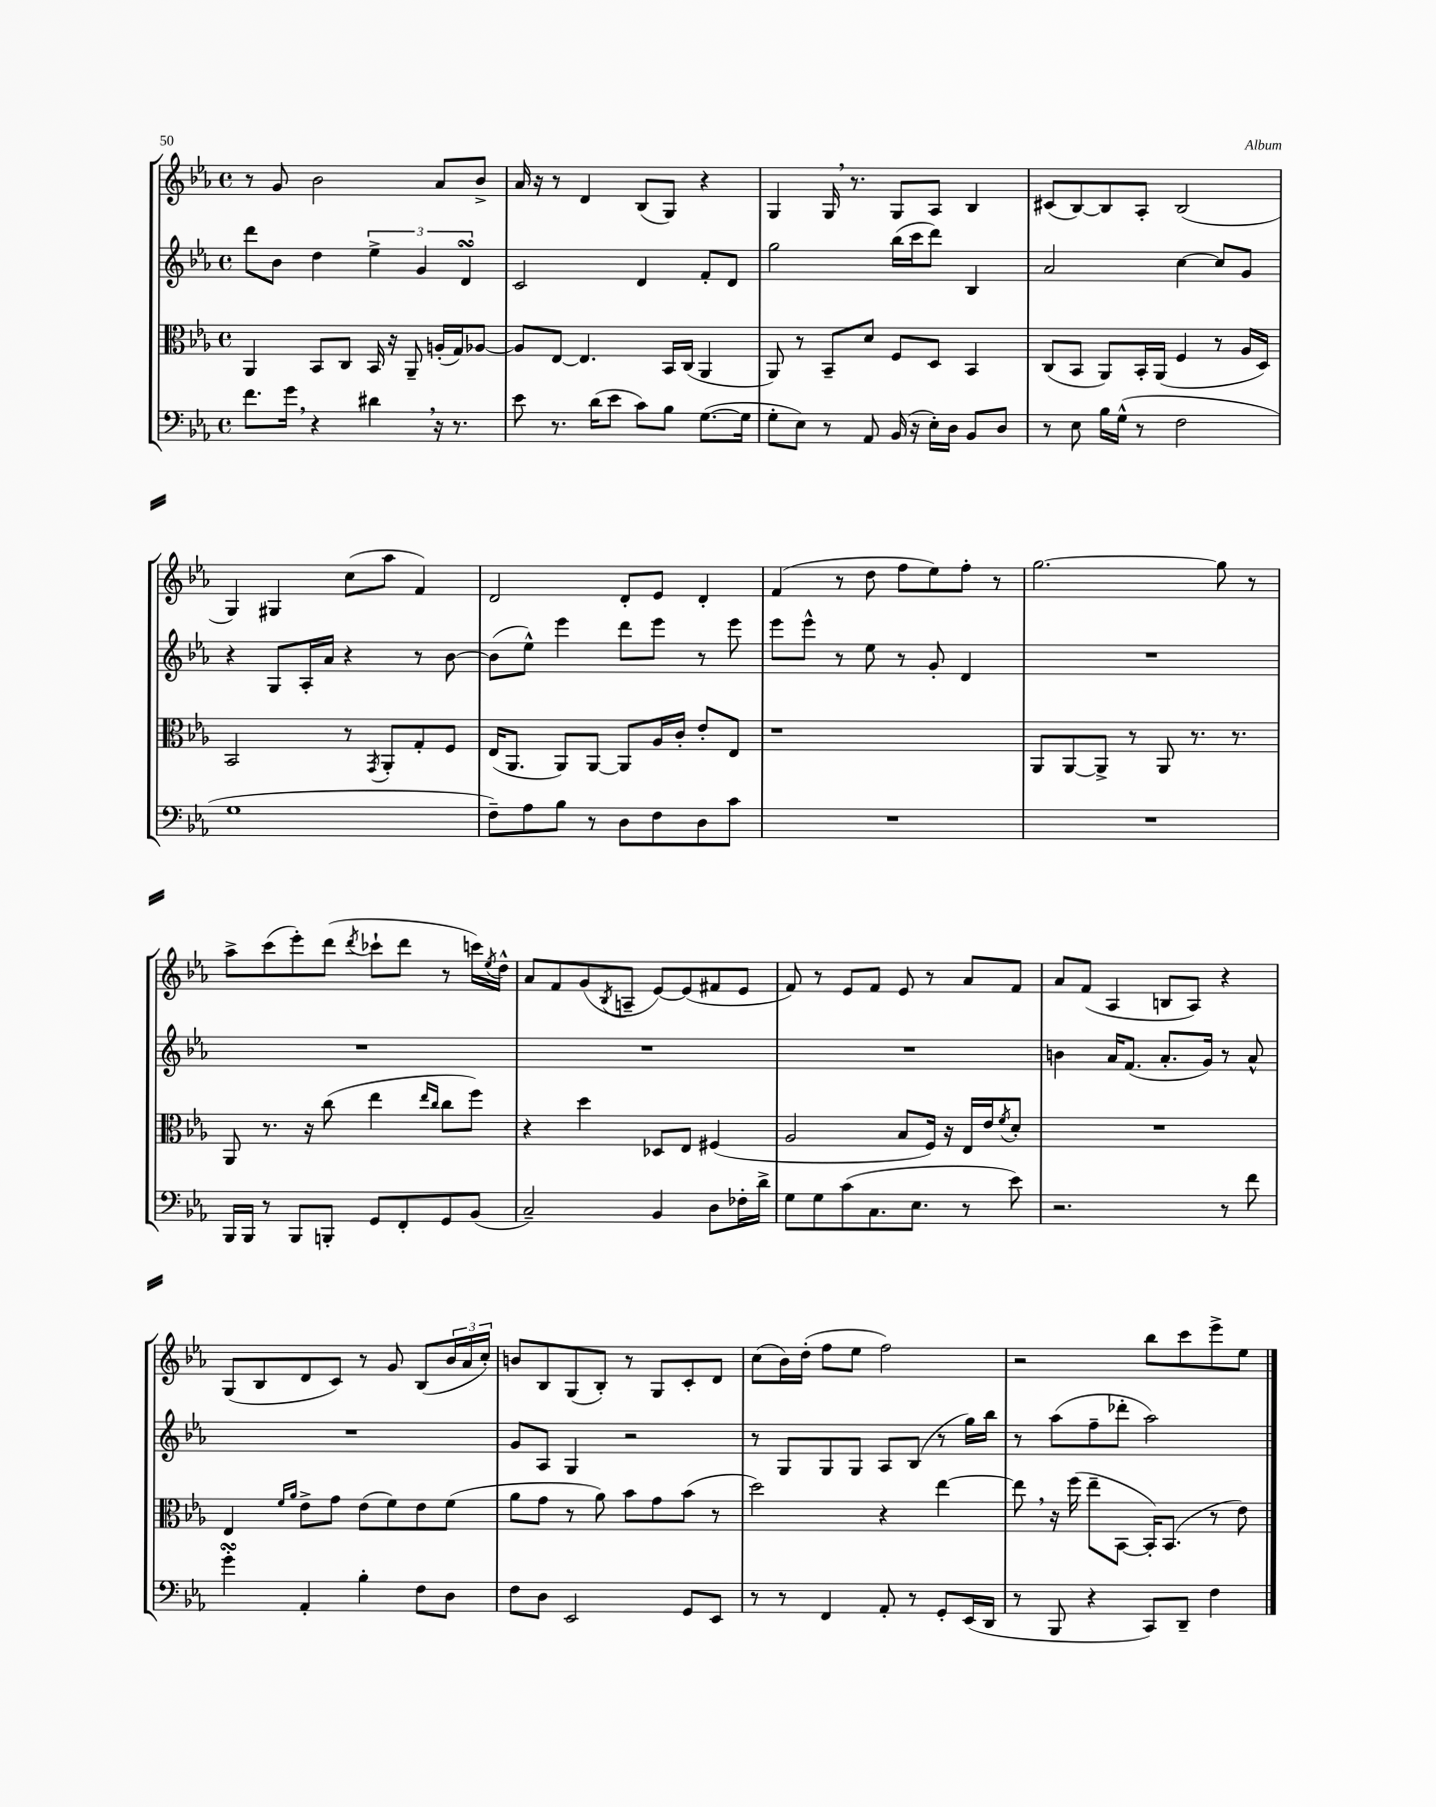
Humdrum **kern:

**kern	**kern	**kern	**kern
*staff4	*staff3	*staff2	*staff1
*clefF4	*clefC3	*clefG2	*clefG2
*k[b-e-a-]	*k[b-e-a-]	*k[b-e-a-]	*k[b-e-a-]
*M4/4	*M4/4	*M4/4	*M4/4
*met(c)	*met(c)	*met(c)	*met(c)
8.f	4AA-	8ddd	8r
.	.	8b-	8g
16g	.	.	.
4r	8BB-	4dd	2b-
.	8C	.	.
4d#	16BB-	6ee-^	.
.	16r	.	.
.	8AA-~	.	.
.	.	6g	.
16r	(16A'	.	8a-
8.r	16G)	.	.
.	.	6d	.
.	[8A-	.	8b-^
=	=	=	=
8e-	8A-]	2c	16a-
.	.	.	16r
8.r	[8E-	.	8r
.	4.E-]	.	4d
(16d	.	.	.
8e-	.	.	.
8c)	.	4d	(8B-
8B-	16BB-	.	8G)
.	(16C	.	.
([8.G	4AA-	8f'	4r
.	.	8d	.
16G]	.	.	.
=	=	=	=
8G'	8AA-)	2gg	4G
8E-)	8r	.	.
8r	8BB-~	.	16G
.	.	.	8.r
8AA-	8d	.	.
(16BB-	8F	(16bb-	8G
16r	.	16ccc	.
16E-')	8D	8ddd)	8A-
16D	.	.	.
8BB-	4BB-	4B-	4B-
8D	.	.	.
=	=	=	=
8r	(8C	2a-	(8c#
8E-	8BB-	.	[8B-)
16B-	8AA-)	.	8B-]
(16G^^	.	.	.
8r	16BB-'	.	8A-'
.	(16AA-	.	.
2F	4F	[4cc	(2B-
.	8r	8cc]	.
.	16A-	8g	.
.	16D)	.	.
=	=	=	=
1G	2BB-	4r	4G)
.	.	8G	4G#
.	.	16A-'	.
.	.	16a-	.
.	8r	4r	(8cc
.	8qGG	.	.
.	8AA-'	.	8aa-
.	8G'	8r	4f)
.	8F	[8b-	.
=	=	=	=
8F~)	(16E-	(8b-]	2d
.	8.AA-	.	.
8A-	.	8ee-^^)	.
8B-	8AA-)	4eee-	.
8r	[8AA-	.	.
8D	8AA-]	8ddd	8d'
8F	16A-	8eee-	8e-
.	16c'	.	.
8D	8e-'	8r	4d'
8c	8E-	8eee-	.
=	=	=	=
1r	1r	8eee-	(4f
.	.	8eee-^^	.
.	.	8r	8r
.	.	8ee-	8dd
.	.	8r	8ff
.	.	8g'	8ee-)
.	.	4d	8ff'
.	.	.	8r
=	=	=	=
1r	8AA-	1r	[2.gg
.	[8AA-	.	.
.	8AA-^]	.	.
.	8r	.	.
.	8AA-	.	.
.	8.r	.	.
.	.	.	8gg]
.	8.r	.	.
.	.	.	8r
=	=	=	=
16BBB-	8AA-	1r	8aa-^
16BBB-	.	.	.
8r	8.r	.	(8ccc
8BBB-	.	.	8eee-')
.	16r	.	.
8BBB'	(8cc	.	(8ddd
.	.	.	8qddd
8GG	4ee-	.	8ccc-`
8FF'	.	.	8ddd
.	16qqee-	.	.
.	16qqcc	.	.
8GG	8cc	.	8r
(8BB-	8ff)	.	16ccc)
.	.	.	8qee-
.	.	.	16dd^^
=	=	=	=
2C~)	4r	1r	8a-
.	.	.	8f
.	4dd	.	(8g
.	.	.	8qB-
.	.	.	8A~
4BB-	8D-	.	[8e-)
.	8E-	.	(8e-]
8D	(4F#	.	8f#
16F-'	.	.	8e-
16d^	.	.	.
=	=	=	=
8G	2A-	1r	8f)
8G	.	.	8r
(8c	.	.	8e-
8.C	.	.	8f
.	8B-	.	8e-
8.E-	.	.	.
.	16F)	.	8r
.	16r	.	.
8r	16E-	.	8a-
.	16e-	.	.
.	8qf	.	.
8e-)	8d'	.	8f
=	=	=	=
2.r	1r	4b	8a-
.	.	.	(8f
.	.	16a-	4A-
.	.	(8.f	.
.	.	8.a-'	8B
.	.	.	8A-)
.	.	16g)	.
8r	.	8r	4r
8f	.	8a-^^	.
=	=	=	=
4g'	4E-	1r	(8G
.	.	.	8B-
.	16qqf	.	.
.	16qqa-	.	.
4AA-'	8e-^	.	8d
.	8g	.	8c)
4B-'	(8e-	.	8r
.	8f)	.	8g
8F	8e-	.	(8B-
8D	(8f	.	24b-
.	.	.	24a-
.	.	.	24cc')
=	=	=	=
8F	8a-	8g	8b
8D	8g	8A-	8B-
2EE-	8r	4G	(8G
.	8a-)	.	8B-')
.	8b-	2r	8r
.	8g	.	8G
8GG	(8b-	.	8c'
8EE-	8r	.	8d
=	=	=	=
8r	2dd)	8r	(8cc
8r	.	8G	16b-)
.	.	.	(16dd'
4FF	.	8G	8ff
.	.	8G	8ee-
8AA-'	4r	8A-	2ff)
8r	.	(8B-	.
8GG'	[4ee-	8r	.
(16EE-	.	16gg)	.
16DD	.	16bb-	.
=	=	=	=
8r	8ee-]	8r	2r
8BBB-	16r	(8aa-	.
.	(16ff	.	.
4r	8ee-~	8ff~	.
.	[8BB-	8ddd-'	.
8CC)	16BB-'])	2aa-)	8bb-
.	(8.BB-	.	.
8DD~	.	.	8ccc
4F	8r	.	8eee-^
.	8e-)	.	8ee-
==	==	==	==
*-	*-	*-	*-
